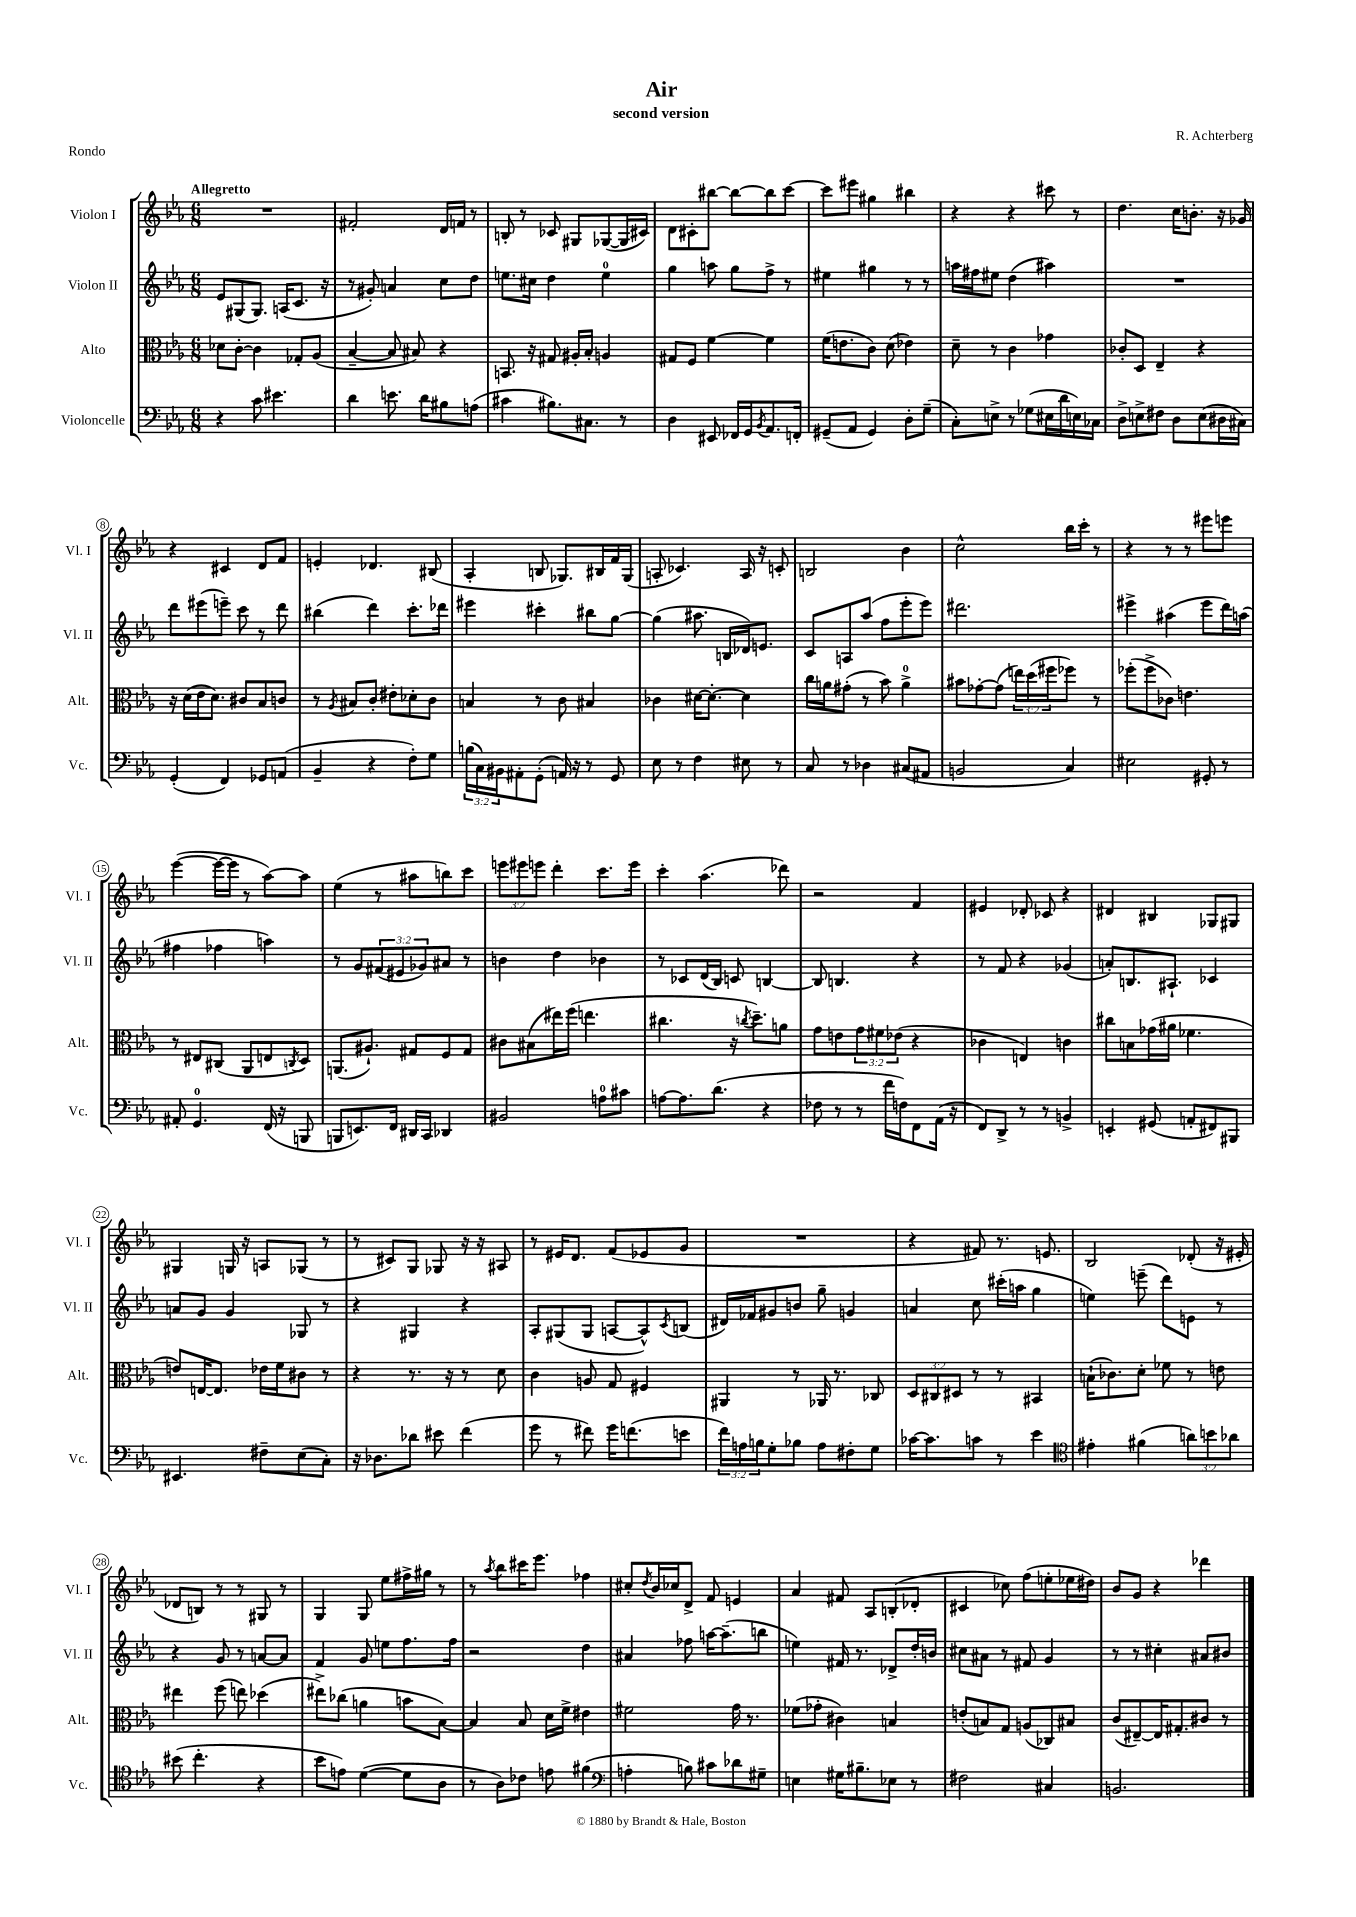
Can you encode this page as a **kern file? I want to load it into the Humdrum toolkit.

**kern	**kern	**kern	**kern
*staff4	*staff3	*staff2	*staff1
*clefF4	*clefC3	*clefG2	*clefG2
*k[b-e-a-]	*k[b-e-a-]	*k[b-e-a-]	*k[b-e-a-]
*M6/8	*M6/8	*M6/8	*M6/8
4r	8d-	8e-	2.r
.	[8c'	(8G#	.
8c	4c]	8.G#)	.
4.e#	.	.	.
.	.	(16A	.
.	8G-'	8.c	.
.	(8A-	.	.
.	.	16r	.
=	=	=	=
4d	[4B-~	8r	2f#'
.	.	8g#')	.
8.e	8B-]	4a	.
.	8B#)	.	.
16d	.	.	.
8B#	4r	8cc	16d
.	.	.	16f
(8A	.	8dd	8r
=	=	=	=
4c#	8.BB	8.ee	8B'
.	.	.	8r
.	16r	16cc#	.
8.B#)	8G#	4dd	8c-
.	16A#'	.	8G#
8.C#	16B-'	.	.
.	4A	4ee	([8G-
8r	.	.	16G-]
.	.	.	16c#)
=	=	=	=
4D	8G#	4gg	8d
.	8F	.	8c#'
8EE#	[4f	8aa	[8bb#
16FF-	.	8gg	8bb#_
16GG	.	.	.
8qBB-	.	.	.
8.AA-	4f]	8ff^	8bb#]
.	.	8r	[8ccc
16FF'	.	.	.
=	=	=	=
(8GG#~	(16f	4ee#	8ccc]
.	8.e	.	.
8AA-	.	.	8eee#
4GG#)	8c)	4gg#	4gg#
.	(8d	.	.
8D'	4e-)	8r	4bb#
(8G~	.	8r	.
=	=	=	=
8C')	8d~	16aa	4r
.	.	16ff#	.
8E^	8r	8ee#	.
8r	4c	(4dd	4r
(8G-	.	.	.
16E#	4g-	4aa#)	8ccc#
16d	.	.	.
16E)	.	.	8r
16C-	.	.	.
=	=	=	=
8D^	8c-'	2.r	4.dd
8E^	8D	.	.
8F#	4E-~	.	.
8D	.	.	16cc
.	.	.	8.b'
(8E	4r	.	.
16D#	.	.	16r
16C#)	.	.	16g-
=	=	=	=
(4GG'	16r	8ddd	4r
.	(16d	.	.
.	16e-	(8eee#	.
.	8.d)	.	.
4FF)	.	8eee~)	4c#
.	8c#	8ccc	.
8GG-	8B-	8r	8d
(8AA	8c	8ddd	8f
=	=	=	=
4BB-~	8r	(4bb#	4e'
.	8qA-	.	.
.	8B#	.	.
4r	8c'	4ddd)	4.d-
.	8e#'	.	.
8F')	8d-'	8.ccc'	.
8G	8c	.	(8B#
.	.	16ddd-	.
=	=	=	=
(24B	4B	4eee#	4A-'
24C)	.	.	.
24BB#	.	.	.
8AA#'	.	.	.
(8GG'	8r	4ccc#'	8B
16AA)	8c	.	8.G-)
16r	.	.	.
8r	4B#	8bb#	.
.	.	.	16B#
8GG	.	[8gg	16f
.	.	.	(16G-
=	=	=	=
8E-	4c-	(4gg]	8A'
8r	.	.	4.c-)
4F	[16d#	8.aa#	.
.	8.d#'_	.	.
.	.	16B	.
8E#	4d#]	16d-)	16A
.	.	8.e	16r
8r	.	.	8c'
=	=	=	=
8C	16cc	8c	2B
.	16a	.	.
8r	(8g#'	8A	.
4D-	8r	(8aa-	.
.	8b-)	8ff	.
(8C#	4a^	8eee-'	4b-
8AA#	.	8eee-)	.
=	=	=	=
2BB	8b#	2.ddd#	2cc^^
.	[8g-'	.	.
.	(8g-]	.	.
.	24ee)	.	.
.	(24dd	.	.
.	24ff#	.	.
4C)	8ff-)	.	16bb-
.	.	.	16ccc'
.	8r	.	8r
=	=	=	=
2E#	(8ff-'	4eee#^	4r
.	8ff-^	.	.
.	8c-)	(4aa#	8r
.	4.e	.	8r
8GG#'	.	8eee#	8eee#
8r	.	16ddd)	8eee
.	.	(16aa	.
=	=	=	=
8AA#'	8r	4ff#	([4eee-
4.GG	8E#	.	.
.	(8C#	4ff-	16eee-_
.	.	.	16eee-]
.	8AA-	.	8r
(16FF	8E	4aa)	[8aa-)
16r	.	.	.
.	8qC	.	.
8BBB	8D)	.	8aa-]
=	=	=	=
8BBB	(8.AA	8r	(4ee-
8.EE)	.	8g	.
.	8.A#`)	.	.
.	.	(12f#	8r
16FF	.	.	.
.	.	12e#	.
16DD#	8G#	.	8aa#
.	.	12g-)	.
16CC	.	.	.
4DD-	8F	8a#	8bb)
.	8G#	8r	8ccc
=	=	=	=
2BB#	8c#	4b	12eee
.	.	.	12eee#
.	(8B#	.	.
.	.	.	12eee
.	16ee#)	4dd	4ddd'
.	(16ff	.	.
.	4.ee	.	.
8A	.	4b-	8.ccc
8c#	.	.	.
.	.	.	16eee
=	=	=	=
[8A	4.cc#	8r	4ccc'
8.A]	.	8c-	.
.	.	(16d	(4.aa-
(8.d	.	16B-)	.
.	16r	8c	.
.	8qcc	.	.
.	8.dd~)	.	.
4r	.	[4B	.
.	8a	.	8ddd-)
=	=	=	=
8F-	8g	8B]	2r
8r	8e	4.B	.
8r	12g	.	.
.	12f#	.	.
16f	.	.	.
.	(12e-	.	.
16F)	.	.	.
8FF	4r	4r	4f
(16AA-	.	.	.
16r	.	.	.
=	=	=	=
8FF)	4c-	8r	4e#
8DD^	.	8f	.
8r	4E)	4r	8d-'
8r	.	.	8c-
4BB^	4c	(4g-	4r
=	=	=	=
4EE'	8cc#	8a')	4d#
.	8B	8.B	.
(8GG#	(16g-	.	4B#
.	16a#	8.A#`	.
8AA'	4.f-	.	.
8FF#)	.	4c-	8G-
8BBB#	.	.	8G#
=	=	=	=
4.EE#	8e)	8a	4G#
.	[16E	8g	.
.	8.E]	.	.
.	.	4g	16G
.	.	.	16r
8F#~	16e-	.	8A
.	16f	.	.
(8E-	8c#	8G-	(8G-
8C')	8r	8r	8r
=	=	=	=
16r	4r	4r	8r
8.D-	.	.	.
.	.	.	8c#)
8d-	8.r	4G#	8G
8e#	.	.	8G-
.	16r	.	.
(4f	8r	4r	16r
.	.	.	16r
.	8d	.	8A#
=	=	=	=
8g	4c	8A-'	8r
8r	.	(8G#	16e#
.	.	.	8.d
8f#)	8A	8G#	.
16g	8G	[8A	(8f
(8.f	.	.	.
.	4F#	8A^^])	8e-
.	.	8qc	.
8e	.	(8B	8g
=	=	=	=
24f)	4AA#	16d#)	2.r
24A	.	.	.
.	.	16f-	.
24B	.	.	.
8G'	.	8g#	.
8B-	8r	8b	.
8A	16AA-	8gg~	.
.	8.r	.	.
8F#'	.	4g	.
8G	8C-	.	.
=	=	=	=
[16c-	12D	4a	4r
8.c-]	.	.	.
.	12C#	.	.
.	12D#	.	.
8c	8r	8cc	8f#)
8r	8r	(16ccc#'	8.r
.	.	16aa	.
4e-	4BB#	4gg	.
.	.	.	8.e
=	=	=	=
*clefC4	*	*	*
4e#'	(16B`	4ee)	2B-
.	8.c-)	.	.
(4f#	8d'	(8eee~	.
.	8f-	8ddd)	.
12a)	8r	8e	(8d-'
12b	.	.	.
.	8e	8r	16r
12a-	.	.	.
.	.	.	16e#'
=	=	=	=
(8b#	4ee#	4r	8d-
4.cc'	.	.	8B)
.	(8ff	8g	8r
.	8ee)	8r	8r
4r	(4dd-	[8a	8G#
.	.	8a]	8r
=	=	=	=
8b-	8ee#^)	4f	4G
8e)	(8cc-	.	.
([4d	4a	8g	8G
.	.	8ee	8ee-
8d]	8b	8.ff	16ff#^
.	.	.	16gg#
8A-	[8B-)	.	8r
.	.	16ff	.
=	=	=	=
8r	4B-]	2r	8r
.	.	.	8qaa-
8A-)	.	.	8bb-
8c-	8B-	.	16ccc#
.	.	.	8.eee-
8e	16d	.	.
.	16f^	.	.
(4f#	4e#	4dd	4ff-
=	=	=	=
*clefF4	*	*	*
4A'	2f#	4a#	8cc#'
.	.	.	8qdd
.	.	.	16b-
.	.	.	16cc-
8B)	.	8ff-	8d^
8c#	.	[16aa	8f
.	.	(8.aa~]	.
8d-	16g	.	4e
.	8.r	.	.
8G#~	.	8bb	.
=	=	=	=
4E	(8f-	4ee)	4a-
.	8g-'	.	.
16G#	4c#)	16f#	8f#
8.B#~	.	8.r	.
.	.	.	8A-
8E-	4B	8d-^	(8B'
8r	.	16dd'	8d-'
.	.	16b	.
=	=	=	=
2F#	(8e'	8cc#	4c#
.	8B)	8a#	.
.	8G	8r	8cc-)
.	(8A	8f#	(8ff
4C#	8C-)	4g	8ee'
.	8B#	.	16ee-
.	.	.	16dd#)
=	=	=	=
2.BB	(8c	8r	8b-
.	[8E#~)	8r	8g
.	16E#]	4cc#'	4r
.	8.G#'	.	.
.	8c#	8a#	4ddd-
.	8r	8b#	.
==	==	==	==
*-	*-	*-	*-
